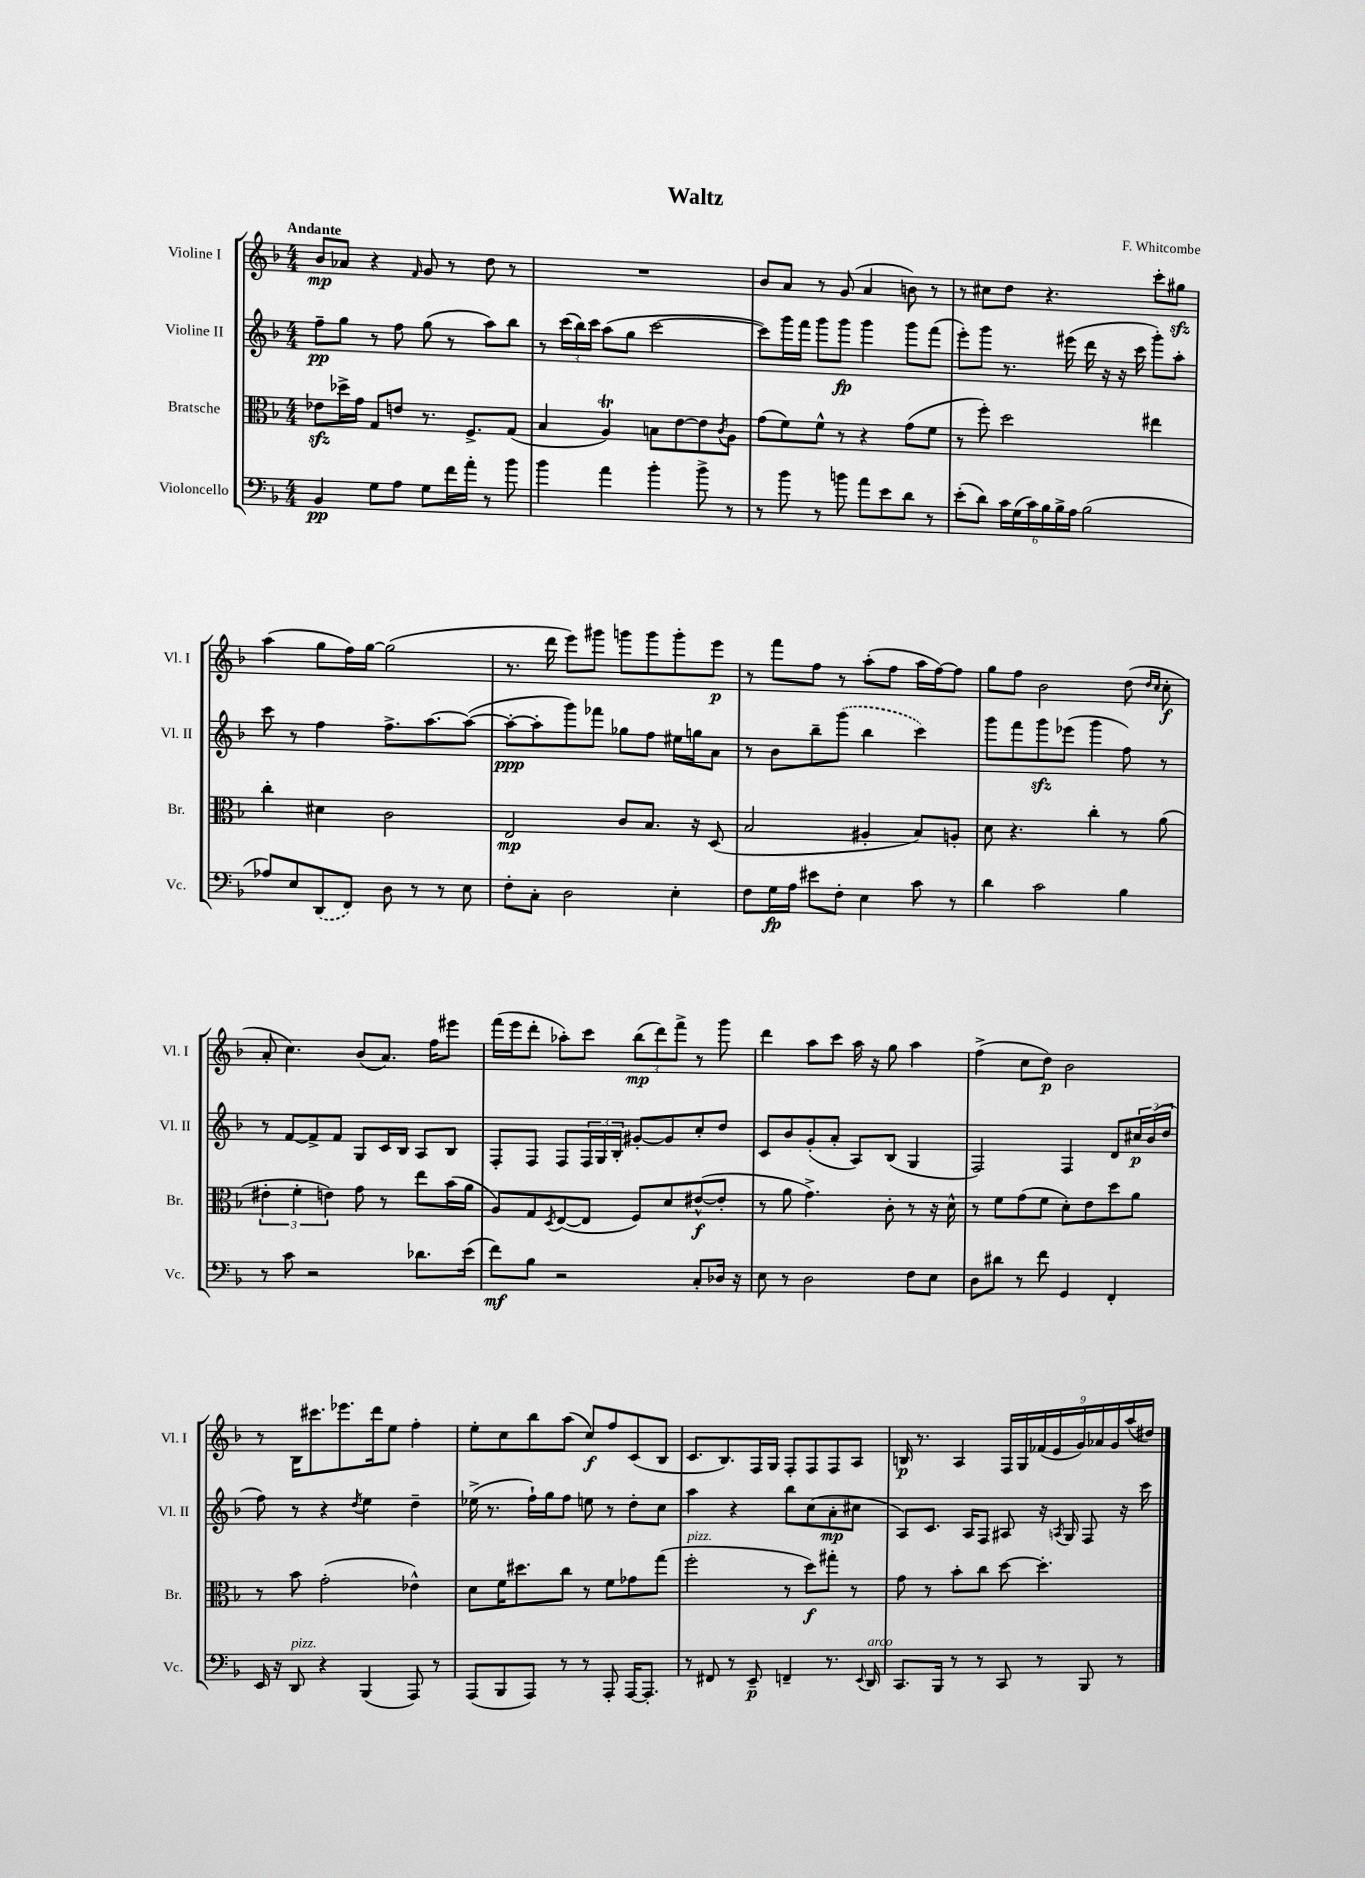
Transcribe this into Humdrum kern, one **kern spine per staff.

**kern	**kern	**kern	**kern
*staff4	*staff3	*staff2	*staff1
*clefF4	*clefC3	*clefG2	*clefG2
*k[b-]	*k[b-]	*k[b-]	*k[b-]
*M4/4	*M4/4	*M4/4	*M4/4
4BB-/	8e-\L	8ff~\L	8b-/L
.	16dd-^\L	8gg\J	8a-/J
.	16g\JJ	.	.
8G\L	8G/L	8r	4r
8A\J	8e/J	8ff\	.
.	.	.	16qqf/
8G\L	8.r	(8gg\	8g/
16f\L	.	8r	8r
16a'\JJ	8.F^/L	.	.
8r	.	8aa\L)	8dd\
8b-\	(8G/J	8bb-\J	8r
=	=	=	=
4b-\	4B-/	8r	1r
.	.	(24ccc\LL	.
.	.	24bb-\)	.
.	.	24ccc\JJ	.
4a\	4A/)	(8aa\L	.
.	.	8gg\J	.
4b-'\	8B\L	[2ccc\	.
.	[8e\	.	.
8b-^\	8e\]	.	.
.	8qc/	.	.
8r	8A\J	.	.
=	=	=	=
8r	(8g\L	8ccc\]L)	8b-/L
8b-\	8f\)	16ggg\L	8a/J
.	.	16fff\JJ	.
8r	8f^^\J	8ggg\L	8r
8b\	8r	8ggg\J	(8g/
8a\L	4r	4ggg\	4a/
8e\	.	.	.
8d\J	(8g\L	8ggg\L	8b\)
8r	8f\J	(8fff\J	8r
=	=	=	=
(8e'\L	8r	8eee'\L)	8r
8d\J)	8ff'\)	8ggg\J	8cc#\L
24c\LL	2dd\	8.r	8dd\J
(24G\	.	.	.
24c\)	.	.	.
24B-\	.	.	4.r
24B-^\	.	.	.
.	.	(16eee#\	.
24A\JJ	.	.	.
(2B-\	.	16ddd\	.
.	.	16r	.
.	.	16r	.
.	.	16ccc\	.
.	4ee#\	8ggg'\L)	8ccc'\L
.	.	8aa'\J	8gg#\J
=	=	=	=
8A-/L)	4cc'\	8ccc\	(4aa\
8E/	.	8r	.
(8DD/	4d#\	4ff\	8gg\L
8FF/J)	.	.	16ff\L)
.	.	.	[16gg\JJ
8D\	2c\	8.ff^\L	(2gg\]
8r	.	.	.
.	.	[8.aa\	.
8r	.	.	.
8E\	.	(8aa\_J	.
=	=	=	=
8F'\L	2E/	8aa'\_L	8.r
8C'\J	.	8aa'\]	.
.	.	.	16ddd\
2D\	.	8ggg\)	8eee\L)
.	.	8fff-\J	8ggg#\J
.	8c/L	8gg-\L	8ggg\L
.	8.B-/J	8ff\J	8ggg\
4E'\	.	16ee#\LL	8ggg'\
.	16r	16gg\J	.
.	(8D/	8a\J	8eee\J
=	=	=	=
8F\L	2B-/	8r	8r
16G\L	.	8b-\L	8fff\L
16A\JJ	.	.	.
8e#\L	.	8bb-~\	8ff\J
8F'\J	.	(8ggg\J	8r
4E\	4A#'/	4bb-\	(8aa'\L
.	.	.	8ff\J
8c\	8B-/L)	4ccc\)	16aa\LL
.	.	.	[16ff\J)
8r	8A'/J	.	8ff\]J
=	=	=	=
4d\	8d\	8ggg\L	8gg\L
.	4.r	8fff\	8ff\J
2c\	.	8ggg\	2b-\
.	.	(8eee-\J	.
.	4cc'\	4ggg\	.
4B-\	8r	8ff\)	(8dd\
.	.	.	16qqdd/LL
.	.	.	16qqcc/JJ
.	(8a\	8r	8cc'\
=	=	=	=
8r	6e#'\	8r	8a'/
8c\	.	[8f/L	4.cc\)
.	6f'\	.	.
2r	.	8f^/]	.
.	6e\)	.	.
.	.	8f/J	.
.	8g\	8G/L	(8b-/L
.	8r	16c/L	8.a/J)
.	.	16B-/JJ	.
8.d-\L	8ee\L	8A/L	.
.	.	.	16ff\LK
.	(16b-\L	8B-/J	8eee#\J
(16e\Jk	16a\JJ	.	.
=	=	=	=
8f\L)	8A/L)	8F'/L	(16fff\LL
.	.	.	16eee\J
8B-\J	8G/	8F/J	8ddd'\J
.	8qD/	.	.
2r	([8E/	8F/L	8aa-'\L)
.	8E/]J	24F/L	8ccc\J
.	.	24G/	.
.	.	24B-'/JJ	.
.	8F/L)	[8g#'/L	(12bb-\L
.	.	.	12ddd\)
.	8d/	8g#/]	.
.	.	.	12fff^\J
8C'/L	([8e#^^/	8cc'/	8r
16D-/Jk	8e#'/]J	8dd/J	8ggg\
16r	.	.	.
=	=	=	=
8E\	8r	8c/L	4ddd\
8r	8a\	8b-/	.
2D\	4.g^\)	(8g'/	8aa\L
.	.	8a'/J	8ccc\J
.	.	8A/L)	16aa\
.	.	.	16r
.	8c'\	(8B-/J	8gg\
8F\L	8r	4G/	4aa\
8E\J	16r	.	.
.	16d^^\	.	.
=	=	=	=
8D\L	8r	2F/)	(4ff^\
8d#\J	8f\L	.	.
8r	(8g\	.	8cc\L
8f\	8f\J	.	8dd\J)
4GG/	8d'\L)	4F/	2b-\
.	8e\	.	.
4FF'/	8dd\	8d/L	.
.	8a\J	24cc#/L	.
.	.	(24b-/	.
.	.	24dd/JJ	.
=	=	=	=
16EE/	8r	8ff\)	8r
16r	.	.	.
8DD/	8b-\	8r	16B-\LK
.	.	.	8.ccc#\
4r	(2g'\	4r	.
.	.	.	8.eee-\
.	.	8qdd/	.
(4BBB-/	.	4ee\	.
.	.	.	16ddd\k
.	.	.	8ee\J
8AAA/)	4e-^^\)	4dd~\	4ff'\
8r	.	.	.
=	=	=	=
(8AAA/L	8d\L	(16ee-^\	8ee'\L
.	.	8.r	.
8BBB-/	16f\K	.	8cc\
.	8.dd#\	.	.
8AAA/J)	.	16ff`\LL)	8bb-\
.	.	16gg\J	.
8r	8cc\J	8ff\J	(8aa\J
8r	8r	8ee\	8cc/L)
8AAA'/	8f\L	8r	8ff/
[16AAA/LK	8g-\	8dd'\L	(8c/
8.AAA'/]J	.	.	.
.	(8gg\J	8cc\J	8B-/J
=	=	=	=
8r	2ff'\	4aa\	8.c/L
8FF#/	.	.	.
.	.	.	8.B-/)
8r	.	4r	.
8EE~/	.	.	16F/L
.	.	.	16G/JJ
4FF~/	8r	8bb-\L	8F'/L
.	8dd\L)	(8cc\	8F/
8.r	8gg#'\J	8a'\	8F/
.	8r	8cc#\J	8A/J
8qqEE/	.	.	.
16DD/	.	.	.
=	=	=	=
8.CC/L	8g\	8A/L)	16B/
.	.	.	8.r
.	8r	8.c/J	.
16BBB-/Jk	.	.	.
8r	8b-'\L	.	4A/
.	.	16A/LK	.
8r	8cc\J	8F/J	.
8CC/	[8dd\	8A#/	18F/LL
.	.	.	18G/
.	.	.	(18f-/
8r	4.dd'\]	16r	.
.	.	.	18e/
.	.	8qA/	.
.	.	16G/	.
.	.	.	18g/)
8BBB-/	.	8F/	.
.	.	.	18a-/
.	.	.	18g/
8r	.	16r	.
.	.	.	(18aa/
.	.	16ccc\	.
.	.	.	18dd#/JJ)
==	==	==	==
*-	*-	*-	*-
